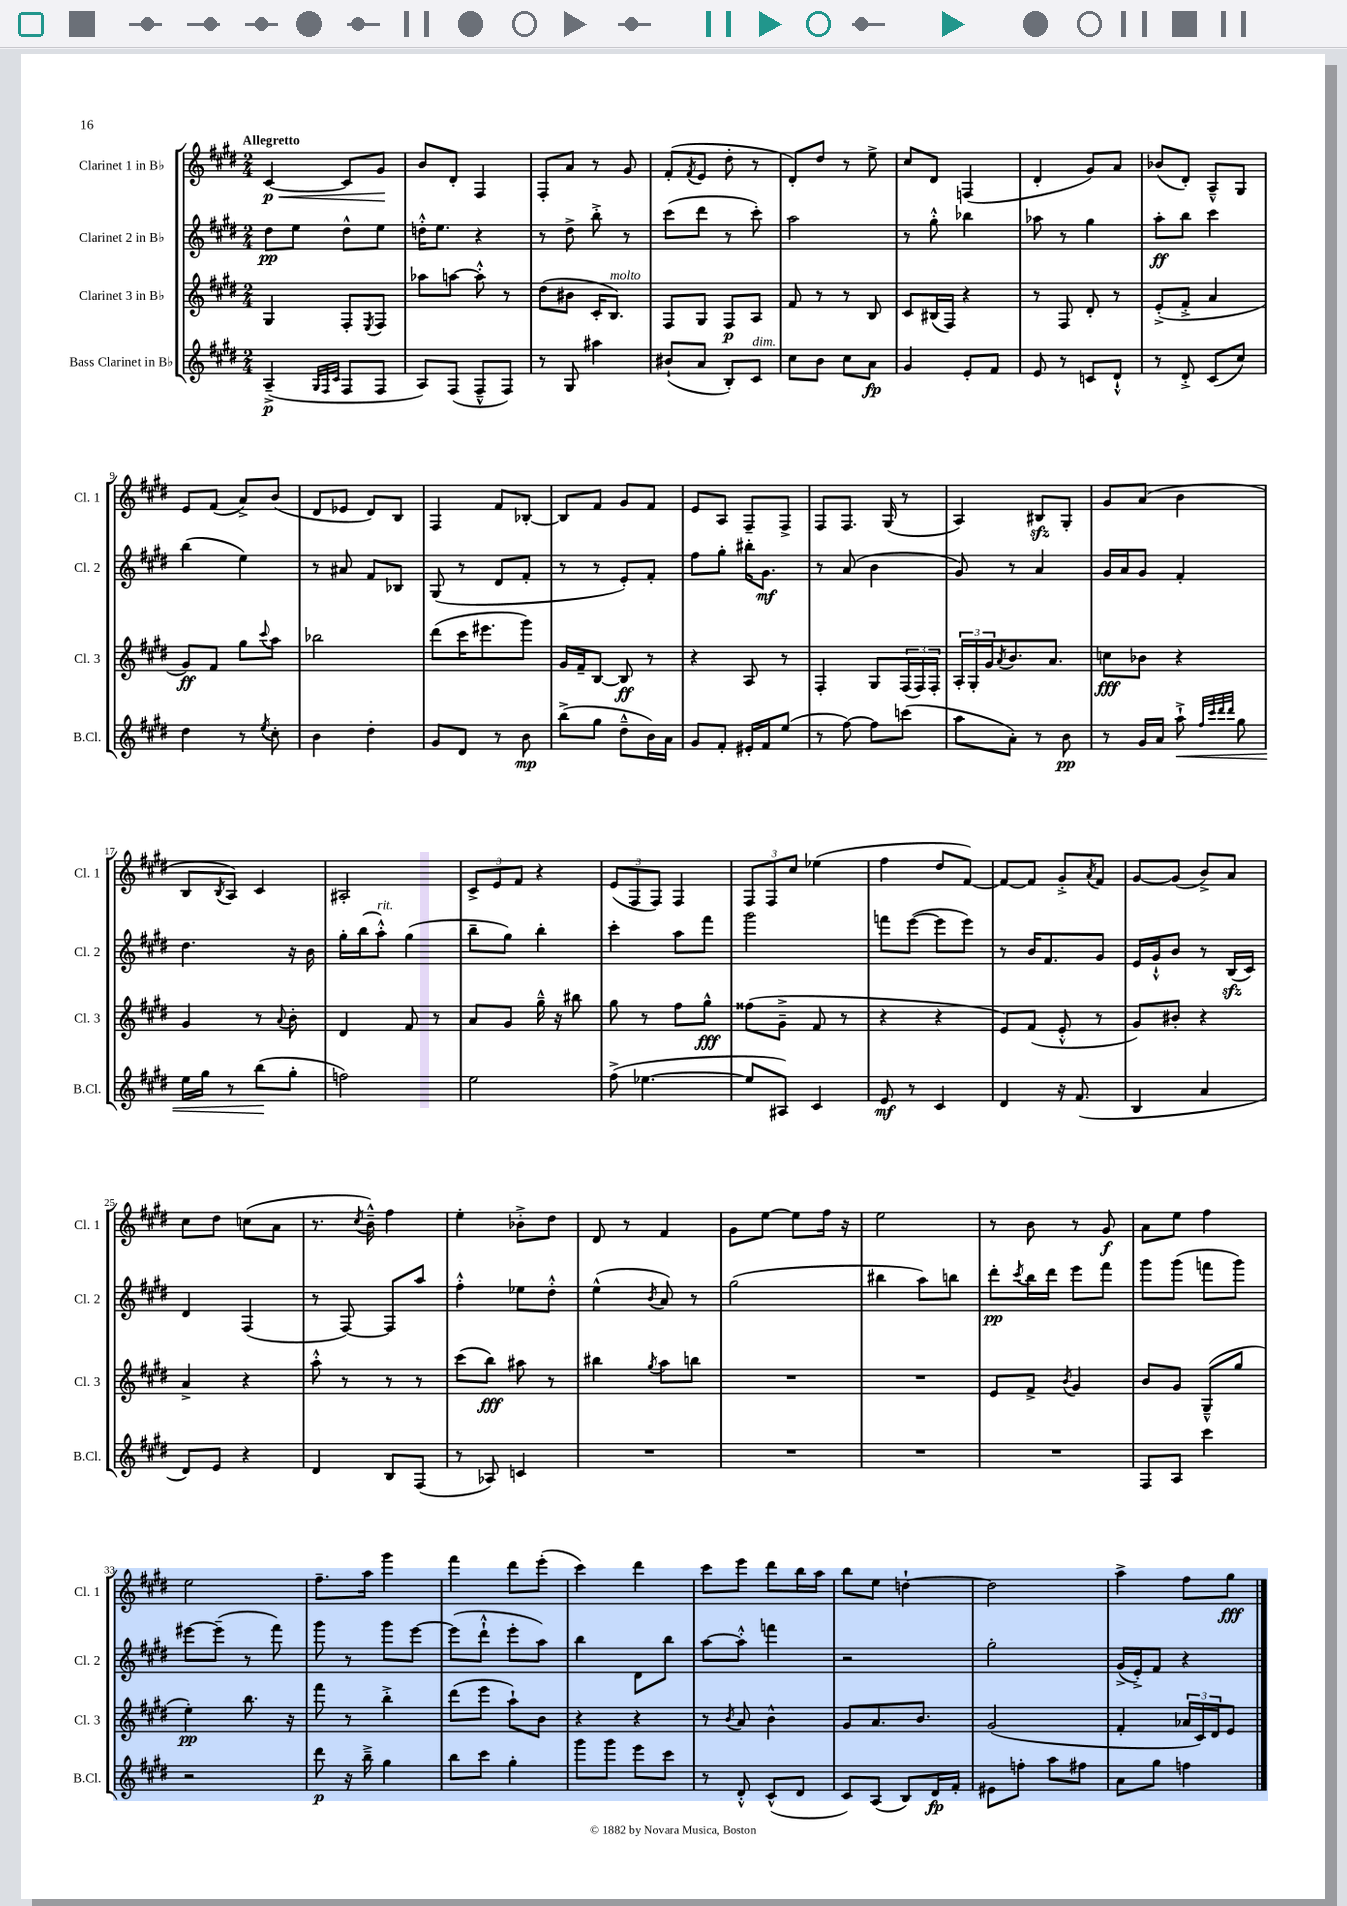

**kern	**dynam	**kern	**dynam	**kern	**dynam	**kern	**dynam
*part4	*part4	*part3	*part3	*part2	*part2	*part1	*part1
*staff4	*staff4	*staff3	*staff3	*staff2	*staff2	*staff1	*staff1
*I"Bass Clarinet in B♭	*	*I"Clarinet 3 in B♭	*	*I"Clarinet 2 in B♭	*	*I"Clarinet 1 in B♭	*
*I'B.Cl.	*	*I'Cl. 3	*	*I'Cl. 2	*	*I'Cl. 1	*
*clefG2	*	*clefG2	*	*clefG2	*	*clefG2	*
*k[f#c#g#d#]	*	*k[f#c#g#d#]	*	*k[f#c#g#d#]	*	*k[f#c#g#d#]	*
*M2/4	*	*M2/4	*	*M2/4	*	*M2/4	*
=1	=1	=1	=1	=1	=1	=1	=1
!	!	!	!	!	!	!LO:TX:a:B:t=Allegretto	!
!	!	!	!	!	!	!	!LO:HP:b
(4A~^/	p	4G#/	.	8dd#\L	pp	[4c#/	< p
.	.	.	.	8ee\J	.	.	.
32qqG#/LLL	.	.	.	.	.	.	.
32qqF#/	.	.	.	.	.	.	.
32qqc#/JJJ	.	.	.	.	.	.	.
8F#/L	.	8F#'/L	.	8dd#^^\L	.	8c#/L]	.
.	.	8qE/	.	.	.	.	.
8F#/J	.	8F#/J	.	8ee\J	.	8g#/J	.
.	.	.	.	.	.	.	[
=2	=2	=2	=2	=2	=2	=2	=2
8A/L)	.	8aa-X\L	.	16ddn'^^\KL	.	8b/L	.
.	.	.	.	8.ee\J	.	.	.
(8F#/J	.	[8aan\J	.	.	.	8d#'/J	.
8F#~^^/L	.	8aa'^^\]	.	4r	.	4F#/	.
8F#/J)	.	8r	.	.	.	.	.
=3	=3	=3	=3	=3	=3	=3	=3
8r	.	(8dd#\L	.	8r	.	8F#'/L	.
8G#/	.	8b#X\J	.	8dd#^\	.	8a/J	.
4aa#X\	.	16c#'/KL	.	8bb'^\	.	8r	.
!	!	!LO:TX:a:i:t=molto	!	!	!	!	!
.	.	8.B/J)	.	.	.	.	.
.	.	.	.	8r	.	8g#/	.
=4	=4	=4	=4	=4	=4	=4	=4
(8b#X`/L	.	8F#/L	.	(8ccc#\L	.	(8f#'/L	.
.	.	.	.	.	.	8qf#/	.
8a/J	.	8G#/J	.	8ddd#\J	.	8e/J	.
8B'/L)	.	8F#/L	p	8r	.	8dd#'\	.
!LO:TX:a:i:t=dim.	!	!	!	!	!	!	!
8c#/J	.	8A/J	.	8ccc#'\)	.	8r	.
=5	=5	=5	=5	=5	=5	=5	=5
8cc#\L	.	8f#/	.	2aa\	.	8d#'/L)	.
8b\J	.	8r	.	.	.	8dd#/J	.
8cc#\L	.	8r	.	.	.	8r	.
8a\J	fp	8B/	.	.	.	8ee^\	.
=6	=6	=6	=6	=6	=6	=6	=6
4g#/	.	8c#/L	.	8r	.	8cc#/L	.
.	.	(16B#X/L	.	8gg#'^^\	.	8d#/J	.
.	.	16F#/JJ)	.	.	.	.	.
8e'/L	.	4r	.	4bb-X\	.	(4Fn/	.
8f#/J	.	.	.	.	.	.	.
=7	=7	=7	=7	=7	=7	=7	=7
8e/	.	8r	.	8aa-X\	.	4d#'/	.
8r	.	8F#/	.	8r	.	.	.
8cn/L	.	8d#'/	.	4gg#\	.	8g#/L)	.
8d#`^^/J	.	8r	.	.	.	8a/J	.
=8	=8	=8	=8	=8	=8	=8	=8
8r	.	(8e'^/L	.	8aa'\L	ff	(8b-X/L	.
8d#'^/	.	8f#'^/J	.	8bb\J	.	8d#'/J)	.
(8c#/L	.	4a/	.	4ccc#\	.	8A~^^/L	.
8cc#/J)	.	.	.	.	.	8G#/J	.
!!LO:LB:g=z
=9	=9	=9	=9	=9	=9	=9	=9
4dd#\	.	8g#/L)	ff	(4bb\	.	8e/L	.
.	.	8f#/J	.	.	.	(8f#/J	.
8r	.	8gg#\L	.	4ee\)	.	8a^/L)	.
8qee/	.	8qqccc#/	.	.	.	.	.
8cc#'\	.	8aa\J	.	.	.	(8b/J	.
=10	=10	=10	=10	=10	=10	=10	=10
4b\	.	2bb-X\	.	8r	.	8d#/L	.
.	.	.	.	8a#X/	.	8e-X/J	.
4dd#'\	.	.	.	8f#/L	.	8d#/L)	.
.	.	.	.	8B-X/J	.	8B/J	.
=11	=11	=11	=11	=11	=11	=11	=11
8g#/L	.	(8ddd#\L	.	(8G#/	.	4F#/	.
8d#/J	.	16ccc#\K	.	8r	.	.	.
.	.	8.eee#X\	.	.	.	.	.
8r	.	.	.	8d#/L	.	8f#/L	.
8b\	mp	8ggg#\J)	.	8f#'/J	.	[8B-X'/J	.
=12	=12	=12	=12	=12	=12	=12	=12
(8bb^\L	.	16g#/LL	.	8r	.	8B-/L]	.
.	.	16f#~/J	.	.	.	.	.
8gg#\J	.	[8B/J	.	8r	.	8f#/J	.
8dd#~^^\L	.	8B/]	ff	8e'/L)	.	8g#/L	.
16b\L)	.	8r	.	8f#'/J	.	8f#/J	.
16a\JJ	.	.	.	.	.	.	.
=13	=13	=13	=13	=13	=13	=13	=13
8g#/L	.	4r	.	8ff#\L	.	8e/L	.
8f#'/J	.	.	.	8gg#'\J	.	8A/J	.
16e#X'/LL	.	8A/	.	16bb#X'\KL	.	8F#~/L	.
16f#/J	.	.	.	8.g#\J	mf	.	.
(8ee/J	.	8r	.	.	.	8F#^/J	.
=14	=14	=14	=14	=14	=14	=14	=14
8r	.	4F#'/	.	8r	.	8F#/L	.
[8ff#\)	.	.	.	(8a/	.	8.F#/J	.
8ff#\L]	.	8G#/L	.	4b\	.	.	.
.	.	.	.	.	.	(16G#/	.
(8cccn\J	.	(24F#/L	.	.	.	8r	.
.	.	24F#/)	.	.	.	.	.
.	.	24F#'/JJ	.	.	.	.	.
=15	=15	=15	=15	=15	=15	=15	=15
8aa\L	.	24A'/LL	.	8g#/)	.	4A/)	.
.	.	24G#'/	.	.	.	.	.
.	.	24g#/J	.	.	.	.	.
.	.	8qa/	.	.	.	.	.
8a'\J)	.	8.b/	.	8r	.	.	.
8r	.	.	.	4a/	.	8B#Xzz/L	.
.	.	8.a/J	.	.	.	.	.
8b\	pp	.	.	.	.	8G#'/J	.
=16	=16	=16	=16	=16	=16	=16	=16
8r	.	8ccn\L	fff	16g#/LL	.	8g#/L	.
.	.	.	.	16a/J	.	.	.
16g#/LL	.	8b-X\J	.	8g#/J	.	(8a/J	.
16a/JJ	.	.	.	.	.	.	.
!	!LO:HP:b	!	!	!	!	!	!
8aa`^\	<	4r	.	4f#'/	.	4b\	.
32qqff#/LLL	.	.	.	.	.	.	.
32qqccc#/	.	.	.	.	.	.	.
32qqddd#/	.	.	.	.	.	.	.
32qqddd#/JJJ	.	.	.	.	.	.	.
8gg#\	.	.	.	.	.	.	.
!!LO:LB:g=z
=17	=17	=17	=17	=17	=17	=17	=17
16ee\LL	.	4g#/	.	4.dd#\	.	8B/L	.
16gg#\JJ	.	.	.	.	.	.	.
.	.	.	.	.	.	8qB/	.
8r	.	.	.	.	.	8A/J)	.
(8bb\L	.	8r	.	.	.	4c#/	.
.	.	8qqa/	.	.	.	.	.
8gg#'\J	[	8b'\	.	16r	.	.	.
.	.	.	.	16b\	.	.	.
=18	=18	=18	=18	=18	=18	=18	=18
2ffn\)	.	4d#/	.	16gg#'\LL	.	2A#X'/	.
.	.	.	.	(16bb\J	.	.	.
!	!	!	!	!LO:TX:a:i:t=rit.	!	!	!
.	.	.	.	8aa'^^\J)	.	.	.
.	.	8f#/	.	(4gg#\	.	.	.
.	.	8r	.	.	.	.	.
=19	=19	=19	=19	=19	=19	=19	=19
2ee\	.	8a/L	.	8bb~\L	.	12c#^/L	.
.	.	.	.	.	.	12e/	.
.	.	8g#/J	.	8gg#\J)	.	.	.
.	.	.	.	.	.	12f#/J	.
.	.	16gg#~^^\	.	4bb'\	.	4r	.
.	.	16r	.	.	.	.	.
.	.	8bb#X\	.	.	.	.	.
=20	=20	=20	=20	=20	=20	=20	=20
(8ff#^\	.	8gg#\	.	4ccc#'\	.	(12e/L	.
.	.	.	.	.	.	12F#/	.
[4.ee-X\	.	8r	.	.	.	.	.
.	.	.	.	.	.	12F#/J)	.
.	.	8ff#\L	.	8aa\L	.	4F#/	.
.	.	8gg#^^\J	fff	8fff#\J	.	.	.
=21	=21	=21	=21	=21	=21	=21	=21
8ee-/L]	.	(8ff##X\L	.	2ggg#\	.	12F#/L	.
.	.	.	.	.	.	12F#/	.
8A#X/J)	.	8g#~^\J	.	.	.	.	.
.	.	.	.	.	.	12cc#/J	.
4c#/	.	8f#/	.	.	.	(4ee-X\	.
.	.	8r	.	.	.	.	.
=22	=22	=22	=22	=22	=22	=22	=22
8e/	mf	4r	.	8fffn\L	.	4ff#\	.
8r	.	.	.	([8eee\J	.	.	.
4c#/	.	4r	.	8eee\L]	.	8dd#/L	.
.	.	.	.	8eee\J)	.	[8f#/J)	.
=23	=23	=23	=23	=23	=23	=23	=23
4d#/	.	8e/L)	.	8r	.	8f#/L_	.
.	.	(8f#/J	.	16b/KL	.	8f#/J]	.
.	.	.	.	8.f#/	.	.	.
16r	.	8e'^^/	.	.	.	8g#'^/L	.
(8.f#/	.	.	.	.	.	.	.
.	.	.	.	.	.	8qa/	.
.	.	8r	.	8g#/J	.	8f#/J	.
=24	=24	=24	=24	=24	=24	=24	=24
4B/	.	8g#/L)	.	16e/LL	.	[8g#/L	.
.	.	.	.	16g#`^^/J	.	.	.
.	.	8b#X'/J	.	8b/J	.	(8g#/J]	.
4a/	.	4r	.	8r	.	8b^/L)	.
.	.	.	.	(16Bzz/LL	.	8a/J	.
.	.	.	.	16c#/JJ)	.	.	.
!!LO:LB:g=z
=25	=25	=25	=25	=25	=25	=25	=25
8d#/L)	.	4a^/	.	4d#/	.	8cc#\L	.
8e/J	.	.	.	.	.	8dd#\J	.
4r	.	4r	.	(4F#/	.	(8ccn\L	.
.	.	.	.	.	.	8a\J	.
=26	=26	=26	=26	=26	=26	=26	=26
4d#/	.	8aa'^^\	.	8r	.	8.r	.
.	.	8r	.	[8F#/)	.	.	.
.	.	.	.	.	.	8qcc#/	.
.	.	.	.	.	.	16b~^^\)	.
8B/L	.	8r	.	8F#/L]	.	4ff#\	.
(8F#/J	.	8r	.	8aa/J	.	.	.
=27	=27	=27	=27	=27	=27	=27	=27
8r	.	(8ccc#\L	.	4ff#'^^\	.	4ee'\	.
8A-X/)	.	8bb\J)	fff	.	.	.	.
4cn/	.	8aa#X\	.	8ee-X\L	.	8b-X'^\L	.
.	.	8r	.	8dd#'^^\J	.	8dd#\J	.
=28	=28	=28	=28	=28	=28	=28	=28
2r	.	4bb#X\	.	(4ee^^\	.	8d#/	.
.	.	.	.	.	.	8r	.
.	.	8qgg#/	.	8qb/	.	.	.
.	.	8aa\L	.	8a/)	.	4f#/	.
.	.	8bbn\J	.	8r	.	.	.
=29	=29	=29	=29	=29	=29	=29	=29
2r	.	2r	.	(2gg#\	.	8g#\L	.
.	.	.	.	.	.	[8ee\J	.
.	.	.	.	.	.	8ee\L]	.
.	.	.	.	.	.	16ff#\Jk	.
.	.	.	.	.	.	16r	.
=30	=30	=30	=30	=30	=30	=30	=30
2r	.	2r	.	4bb#X\	.	2ee\	.
.	.	.	.	8aa\L)	.	.	.
.	.	.	.	8bbn\J	.	.	.
=31	=31	=31	=31	=31	=31	=31	=31
2r	.	8e/L	.	8ddd#'\L	pp	8r	.
.	.	.	.	8qccc#/	.	.	.
.	.	8f#^/J	.	16bb\L	.	8b\	.
.	.	.	.	16ddd#\JJ	.	.	.
.	.	8qb/	.	.	.	.	.
.	.	4g#/	.	8eee\L	.	8r	.
.	.	.	.	8fff#\J	.	8g#/	f
=32	=32	=32	=32	=32	=32	=32	=32
8F#/L	.	8b/L	.	8ggg#\L	.	8a\L	.
8A/J	.	8g#/J	.	(8ggg#\J	.	8ee\J	.
4ccc#\	.	(8G#~^^/L	.	8fffn\L	.	4ff#\	.
.	.	8gg#/J	.	8ggg#\J)	.	.	.
!!LO:LB:g=z
=33	=33	=33	=33	=33	=33	=33	=33
2r	.	4ee'\)	pp	[8eee#X\L	.	2ee\	.
.	.	.	.	(8eee#~\J]	.	.	.
.	.	8.bb\	.	8r	.	.	.
.	.	.	.	8fff#\)	.	.	.
.	.	16r	.	.	.	.	.
=34	=34	=34	=34	=34	=34	=34	=34
8ddd#\	p	8fff#\	.	8ggg#\	.	8.ff#~\L	.
16r	.	8r	.	8r	.	.	.
16bb~^\	.	.	.	.	.	16aa\Jk	.
4gg#\	.	4bb'^\	.	8ggg#\L	.	4ggg#\	.
.	.	.	.	[8eee\J	.	.	.
=35	=35	=35	=35	=35	=35	=35	=35
8bb\L	.	(8ddd#\L	.	(8eee\L]	.	4fff#\	.
8ccc#\J	.	8eee\J	.	8ddd#`^^\J	.	.	.
4gg#'\	.	8aa`\L)	.	8eee'\L	.	8ddd#\L	.
.	.	8b\J	.	8aa\J)	.	(8eee'\J	.
=36	=36	=36	=36	=36	=36	=36	=36
8ggg#\L	.	4r	.	4bb\	.	4ccc#\)	.
8ggg#\J	.	.	.	.	.	.	.
8eee\L	.	4r	.	8d#\L	.	4ddd#\	.
8ccc#\J	.	.	.	8bb\J	.	.	.
=37	=37	=37	=37	=37	=37	=37	=37
8r	.	8r	.	[8aa\L	.	8ccc#\L	.
.	.	8qb/	.	.	.	.	.
8d#'^^/	.	8a/	.	8aa'^^\J]	.	8eee\J	.
(8c#^^/L	.	4b^^\	.	4fffn\	.	8ddd#\L	.
8d#/J	.	.	.	.	.	16bb\L	.
.	.	.	.	.	.	16aa\JJ	.
=38	=38	=38	=38	=38	=38	=38	=38
8c#/L)	.	8g#/L	.	2r	.	8bb\L	.
(8A/J	.	8.a/	.	.	.	8ee\J	.
8B/L)	.	.	.	.	.	[4ddn`\	.
.	.	8.b/J	.	.	.	.	.
16d#/L	fp	.	.	.	.	.	.
16f#'/JJ	.	.	.	.	.	.	.
=39	=39	=39	=39	=39	=39	=39	=39
8e#X\L	.	(2g#/	.	2gg#'\	.	2dd\]	.
8ffn'\J	.	.	.	.	.	.	.
8aa\L	.	.	.	.	.	.	.
8ff#X\J	.	.	.	.	.	.	.
=40	=40	=40	=40	=40	=40	=40	=40
8a\L	.	4f#'/	.	(16g#^/LL	.	4aa^\	.
.	.	.	.	16e'^/J)	.	.	.
8gg#\J	.	.	.	8f#/J	.	.	.
4ffn\	.	24a-X/LL	.	4r	.	8ff#\L	.
.	.	24c#/)	.	.	.	.	.
.	.	24d#/J	.	.	.	.	.
.	.	8e/J	.	.	.	8gg#\J	fff
==	==	==	==	==	==	==	==
*-	*-	*-	*-	*-	*-	*-	*-
